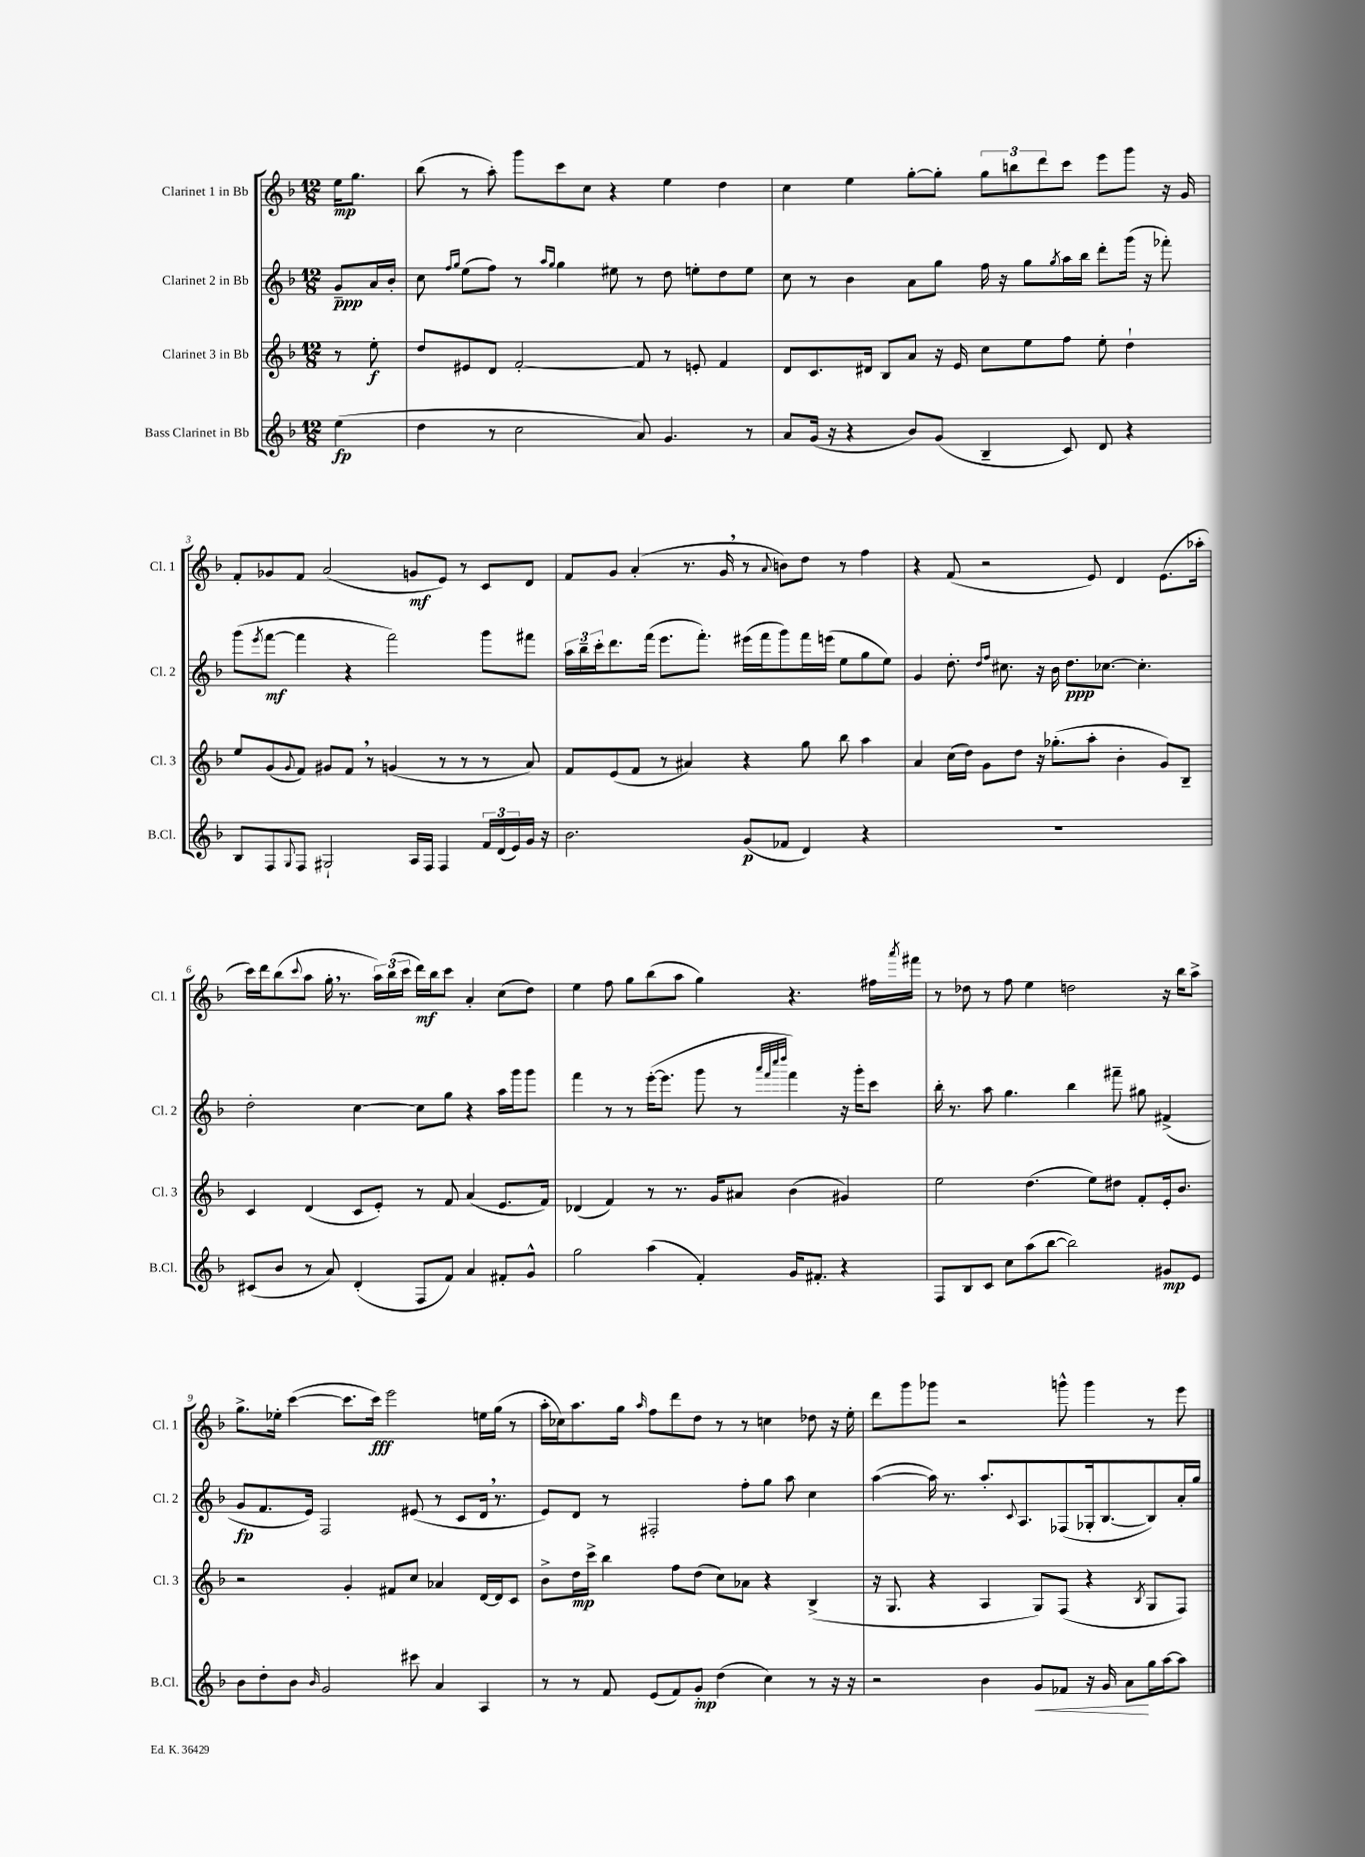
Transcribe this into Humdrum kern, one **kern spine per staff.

**kern	**dynam	**kern	**dynam	**kern	**dynam	**kern	**dynam
*part4	*part4	*part3	*part3	*part2	*part2	*part1	*part1
*staff4	*staff4	*staff3	*staff3	*staff2	*staff2	*staff1	*staff1
*I"Bass Clarinet in Bb	*	*I"Clarinet 3 in Bb	*	*I"Clarinet 2 in Bb	*	*I"Clarinet 1 in Bb	*
*I'B.Cl.	*	*I'Cl. 3	*	*I'Cl. 2	*	*I'Cl. 1	*
*clefG2	*	*clefG2	*	*clefG2	*	*clefG2	*
*k[b-]	*	*k[b-]	*	*k[b-]	*	*k[b-]	*
*M12/8	*	*M12/8	*	*M12/8	*	*M12/8	*
=	=	=	=	=	=	=	=
(4ee\	fp	8r	.	8g~/L	ppp	16ee\KL	mp
.	.	.	.	.	.	8.gg\J	.
.	.	8ee'\	f	16a/L	.	.	.
.	.	.	.	16b-'/JJ	.	.	.
=1	=1	=1	=1	=1	=1	=1	=1
4dd\	.	8dd/L	.	8cc\	.	(8bb-\	.
.	.	.	.	16qqff/LL	.	.	.
.	.	.	.	16qqgg/JJ	.	.	.
.	.	8e#X/	.	(8ee\L	.	8r	.
8r	.	8d/J	.	8ff\J)	.	8aa'\)	.
2cc\	.	[2f'/	.	8r	.	8ggg\L	.
.	.	.	.	16qqaa/LL	.	.	.
.	.	.	.	16qqgg/JJ	.	.	.
.	.	.	.	4gg\	.	8ccc\	.
.	.	.	.	.	.	8cc\J	.
.	.	.	.	8ee#X\	.	4r	.
8a/)	.	8f/]	.	8r	.	.	.
4.g/	.	8r	.	8dd\	.	4ee\	.
.	.	8en'/	.	8een'\L	.	.	.
.	.	4f/	.	8dd\	.	4dd\	.
8r	.	.	.	8ee\J	.	.	.
=2	=2	=2	=2	=2	=2	=2	=2
8a/L	.	8d/L	.	8cc\	.	4cc\	.
(16g/Jk	.	8.c/	.	8r	.	.	.
16r	.	.	.	.	.	.	.
4r	.	.	.	4b-\	.	4ee\	.
.	.	16d#X/Jk	.	.	.	.	.
.	.	8B-/L	.	.	.	.	.
8b-/L)	.	8a/J	.	8a\L	.	[8gg'\L	.
(8g/J	.	16r	.	8gg\J	.	8gg'\J]	.
.	.	16e/	.	.	.	.	.
4B-~/	.	8cc\L	.	16ff\	.	12gg\L	.
.	.	.	.	16r	.	.	.
.	.	.	.	.	.	12bbn\	.
.	.	8ee\	.	8gg\L	.	.	.
.	.	.	.	.	.	12ddd\	.
.	.	.	.	8qgg/	.	.	.
8c/)	.	8ff\J	.	16aa\L	.	8ccc\J	.
.	.	.	.	16bb-\JJ	.	.	.
8d/	.	8ee'\	.	8ddd'\L	.	8eee\L	.
4r	.	4dd`\	.	(16ggg\Jk	.	8ggg\J	.
.	.	.	.	16r	.	.	.
.	.	.	.	8fff-X'\)	.	16r	.
.	.	.	.	.	.	16g/	.
!!LO:LB:g=z
=3	=3	=3	=3	=3	=3	=3	=3
8B-/L	.	8ee/L	.	(8ggg\L	.	8f'/L	.
.	.	.	.	8qeee/	.	.	.
8F/	.	(8g/	.	[8fff\J	mf	8g-X/	.
8qqG/	.	8qqg/	.	.	.	.	.
8F/J	.	8f/J)	.	4fff\]	.	8f/J	.
2G#X`/	.	8g#X/L	.	.	.	(2a/	.
.	.	8f,/J	.	4r	.	.	.
.	.	8r	.	.	.	.	.
.	.	(4gn/	.	2fff\)	.	.	.
16A/LL	.	.	.	.	.	8gn/L	mf
16F/JJ	.	.	.	.	.	.	.
4F/	.	8r	.	.	.	8e/J)	.
.	.	8r	.	.	.	8r	.
24f/LL	.	8r	.	8ggg\L	.	8c/L	.
(24d/	.	.	.	.	.	.	.
24e/)	.	.	.	.	.	.	.
16g/JJ	.	8a/)	.	8fff#X\J	.	8d/J	.
16r	.	.	.	.	.	.	.
=4	=4	=4	=4	=4	=4	=4	=4
2.b-\	.	8f/L	.	24aa\LL	.	8f/L	.
.	.	.	.	24bb-~\	.	.	.
.	.	.	.	24ccc'\J	.	.	.
.	.	(8e/	.	8.ddd\	.	8g/J	.
.	.	8f/J	.	.	.	(4a'/	.
.	.	.	.	(16fff\Jk	.	.	.
.	.	8r	.	8.eee\L	.	.	.
.	.	4a#X/)	.	.	.	8.r	.
.	.	.	.	8.fff'\J)	.	.	.
.	.	.	.	.	.	16g,/	.
(8g/L	p	4r	.	(16eee#X\LL	.	8r	.
.	.	.	.	16fff\J	.	.	.
.	.	.	.	.	.	8qqa/	.
8f-X/J	.	.	.	8ggg\)	.	8bn\L)	.
4d/)	.	8gg\	.	16fff\L	.	8dd\J	.
.	.	.	.	(16eeen\JJ	.	.	.
.	.	8bb-\	.	8ee\L	.	8r	.
4r	.	4aa\	.	8gg\	.	4ff\	.
.	.	.	.	8ee\J)	.	.	.
=5	=5	=5	=5	=5	=5	=5	=5
1.r	.	4a/	.	4g/	.	4r	.
.	.	(16cc\LL	.	8.dd'\	.	(8f/	.
.	.	16dd\JJ)	.	.	.	.	.
.	.	8g\L	.	.	.	2r	.
.	.	.	.	16qqdd/LL	.	.	.
.	.	.	.	16qqff/JJ	.	.	.
.	.	.	.	8.cc#X\	.	.	.
.	.	8dd\J	.	.	.	.	.
.	.	16r	.	16r	.	.	.
.	.	(8.gg-X'\L	.	16b-\	.	.	.
.	.	.	.	8.dd\L	ppp	.	.
.	.	8aa'\J	.	.	.	8e/)	.
.	.	.	.	[8.cc-X\J	.	.	.
.	.	4b-'\	.	.	.	4d/	.
.	.	.	.	4.cc-'\]	.	.	.
.	.	8g/L)	.	.	.	(8.e\L	.
.	.	8B-~/J	.	.	.	.	.
.	.	.	.	.	.	16aa-X'\Jk	.
!!LO:LB:g=z
=6	=6	=6	=6	=6	=6	=6	=6
(8c#X/L	.	4c/	.	2dd'\	.	16ccc\LL)	.
.	.	.	.	.	.	16ddd\J	.
8b-/J	.	.	.	.	.	(8bb-\	.
.	.	.	.	.	.	8qqccc/	.
8r	.	(4d/	.	.	.	8aa\J	.
8a/)	.	.	.	.	.	16gg',\	.
.	.	.	.	.	.	8.r	.
(4d'/	.	8c/L	.	[4cc\	.	.	.
.	.	8e'/J)	.	.	.	24aa\LL)	.
.	.	.	.	.	.	(24bb-\	.
.	.	.	.	.	.	24ccc\JJ	.
8F/L	.	8r	.	8cc\L]	.	16ddd\LL)	mf
.	.	.	.	.	.	16bb-\J	.
8f/J)	.	8f/	.	8gg\J	.	8ccc\J	.
4a/	.	(4a/	.	4r	.	4a'/	.
8f#X'/L	.	8.e/L	.	16aa\LL	.	(8cc\L	.
.	.	.	.	16ggg\J	.	.	.
8g^^/J	.	.	.	8ggg\J	.	8dd\J)	.
.	.	16f/Jk)	.	.	.	.	.
=7	=7	=7	=7	=7	=7	=7	=7
2gg\	.	(4d-X/	.	4fff\	.	4ee\	.
.	.	4f/)	.	8r	.	8ff\	.
.	.	.	.	8r	.	8gg\L	.
(4aa\	.	8r	.	([16eee'\KL	.	(8bb-\	.
.	.	.	.	8.eee\J]	.	.	.
.	.	8.r	.	.	.	8aa\J	.
4f'/)	.	.	.	8ggg\	.	4gg\)	.
.	.	16g/KL	.	.	.	.	.
.	.	8a#X/J	.	8r	.	.	.
.	.	.	.	32qqaaa/LLL	.	.	.
.	.	.	.	32qqfff/	.	.	.
.	.	.	.	32qqcccc/	.	.	.
.	.	.	.	32qqdddd/JJJ	.	.	.
16g/KL	.	(4b-\	.	4fff\)	.	4.r	.
8.f#X'/J	.	.	.	.	.	.	.
4r	.	4g#X/)	.	16r	.	.	.
.	.	.	.	16ggg'\KL	.	.	.
.	.	.	.	8ccc\J	.	16ff#X\LL	.
.	.	.	.	.	.	8qaaa/	.
.	.	.	.	.	.	16fff#X\JJ	.
=8	=8	=8	=8	=8	=8	=8	=8
8F/L	.	2ee\	.	16bb-'\	.	8r	.
.	.	.	.	8.r	.	.	.
8B-/	.	.	.	.	.	8dd-X\	.
8c/J	.	.	.	8aa\	.	8r	.
8cc\L	.	.	.	4.gg\	.	8ff\	.
(8aa\	.	(4.dd\	.	.	.	4ee\	.
[8bb-\J	.	.	.	.	.	.	.
2bb-\])	.	.	.	4bb-\	.	2ddn\	.
.	.	8ee\L)	.	.	.	.	.
.	.	8dd#X\J	.	8fff#X~\	.	.	.
.	.	8f'/L	.	8gg#X\	.	.	.
8g#X/L	mp	16e'/k	.	(4f#X^/	.	16r	.
.	.	8.b-/J	.	.	.	16bb-\KL	.
8e/J	.	.	.	.	.	8aa^\J	.
!!LO:LB:g=z
=9	=9	=9	=9	=9	=9	=9	=9
8b-\L	.	2r	.	8g/L	fp	8.gg^\L	.
8dd'\	.	.	.	8.f/	.	.	.
.	.	.	.	.	.	16ee-X'\Jk	.
8b-\J	.	.	.	.	.	([4ccc\	.
.	.	.	.	16e/Jk)	.	.	.
16qqb-/	.	.	.	.	.	.	.
2g/	.	.	.	2F/	.	.	.
.	.	4g'/	.	.	.	8.ccc\L]	.
.	.	.	.	.	.	16ccc\Jk)	fff
.	.	8f#X/L	.	.	.	2eee\	.
8ccc#X\	.	8cc/J	.	(8e#X/	.	.	.
4a/	.	4a-X/	.	8r	.	.	.
.	.	.	.	8c/L	.	.	.
4A/	.	[16d/LL	.	16d,/Jk	.	16een\LL	.
.	.	16d/J]	.	8.r	.	(16gg\JJ	.
.	.	8c/J	.	.	.	8r	.
=10	=10	=10	=10	=10	=10	=10	=10
8r	.	8b-^\L	.	8e/L)	.	16aa'\LL	.
.	.	.	.	.	.	16cc-X\J)	.
8r	.	16dd\L	mp	8d/J	.	8.aa\	.
.	.	16ccc^\JJ	.	.	.	.	.
8f/	.	4bb-\	.	8r	.	.	.
.	.	.	.	.	.	16gg\Jk	.
.	.	.	.	.	.	16qqaa/	.
(8e/L	.	.	.	2F#X'/	.	8ff\L	.
8f/)	.	8ff\L	.	.	.	8ddd\	.
8g'/J	mp	(8dd\J	.	.	.	8dd\J	.
(4dd\	.	8cc\L)	.	.	.	8r	.
.	.	8a-X\J	.	8ff'\L	.	8r	.
4cc\)	.	4r	.	8gg\J	.	4ccn\	.
.	.	.	.	8aa\	.	.	.
8r	.	(4B-^/	.	4cc\	.	8dd-X\	.
16r	.	.	.	.	.	16r	.
16r	.	.	.	.	.	16ee'\	.
=11	=11	=11	=11	=11	=11	=11	=11
2r	.	16r	.	([4aa\	.	8ddd\L	.
.	.	8.G/	.	.	.	.	.
.	.	.	.	.	.	8ggg\	.
.	.	4r	.	16aa\])	.	8ggg-X\J	.
.	.	.	.	8.r	.	.	.
.	.	.	.	.	.	2r	.
4b-\	.	4A/	.	8.aa'/L	.	.	.
.	.	.	.	8qqc/	.	.	.
.	.	.	.	8.A/	.	.	.
!	!LO:HP:b	!	!	!	!	!	!
8g/L	<	8G/L)	.	.	.	.	.
8f-X/J	.	(8F/J	.	(8F-X/	.	8gggn^^\	.
16r	.	4r	.	16G-X'/k	.	4ggg\	.
16g/	.	.	.	[8.B-/	.	.	.
8a\L	.	.	.	.	.	.	.
.	.	8qB-/	.	.	.	.	.
16gg\L	[	8G/L	.	8B-/])	.	8r	.
[16aa\J	.	.	.	.	.	.	.
8aa\J]	.	8F/J)	.	16a'/L	.	8eee\	.
.	.	.	.	16gg/JJ	.	.	.
==	==	==	==	==	==	==	==
*-	*-	*-	*-	*-	*-	*-	*-
